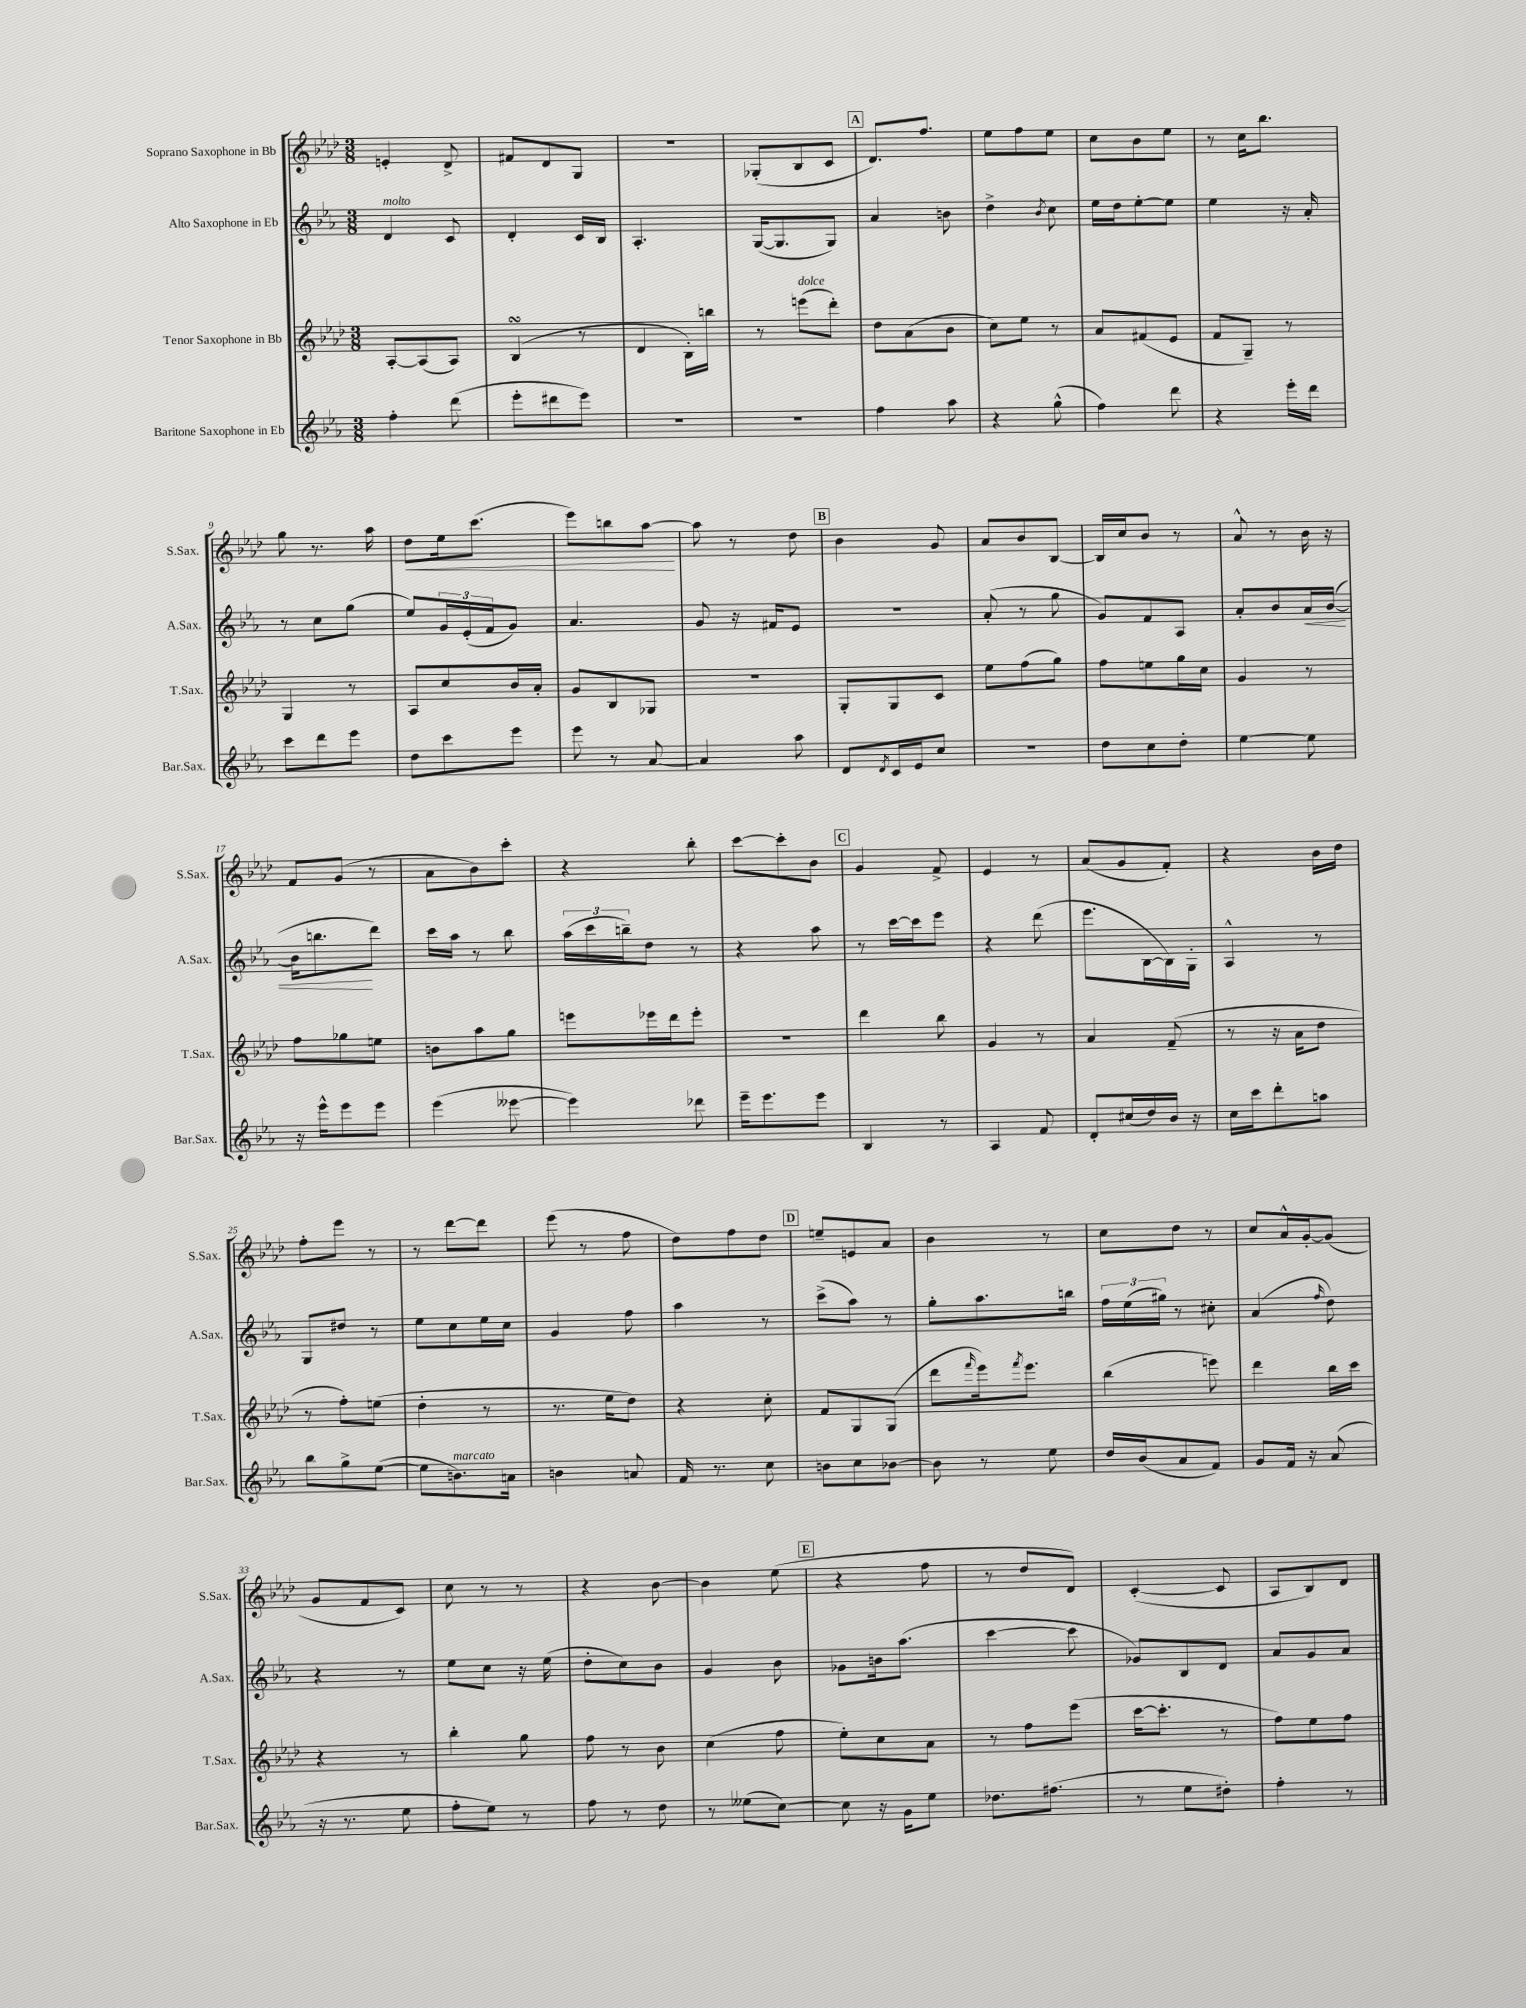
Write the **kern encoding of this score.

**kern	**kern	**kern	**kern
*staff4	*staff3	*staff2	*staff1
*clefG2	*clefG2	*clefG2	*clefG2
*k[b-e-a-]	*k[b-e-a-d-]	*k[b-e-a-]	*k[b-e-a-d-]
*M3/8	*M3/8	*M3/8	*M3/8
4ff'	[8A-'	4d	4e'
.	(8A-]	.	.
(8ddd	8A-)	8c	8d-^
=	=	=	=
8eee-'	(4B-	4d'	8f#
8ddd#	.	.	8d-
8eee-)	8r	16c	8G
.	.	16B-	.
=	=	=	=
4.r	4d-	4.A-'	4.r
.	16B-')	.	.
.	16bb	.	.
=	=	=	=
4.r	8r	([16G	(8G-'
.	.	8.G]	.
.	(8eee	.	8B-
.	8ddd-')	8G)	8c
=	=	=	=
4ff	8dd-	4a-	8.d-)
.	(8a-	.	.
.	.	.	8.ff
8aa-	8b-	8b	.
=	=	=	=
4r	8cc)	4dd^	8ee-
.	8ee-	.	8ff
.	.	8qb-	.
(8gg^^	8r	8cc	8ee-
=	=	=	=
4ff)	8a-	16ee-	8cc
.	.	16dd	.
.	(8f#	[8ee-'	8b-
8ddd	8e-	8ee-]	8ee-
=	=	=	=
4r	8f	4ee-	8r
.	8G~)	.	16cc
.	.	.	8.bb-
16eee-'	8r	16r	.
16ddd	.	16a-'	.
=	=	=	=
8ccc	4G	8r	8gg
8ddd	.	8cc	8.r
8eee-	8r	(8gg	.
.	.	.	16aa-
=	=	=	=
8dd	8A-	8ee-)	8dd-
8ccc	8cc	24g	16ee-
.	.	(24e-'	.
.	.	.	(8.ccc
.	.	24f	.
8eee-	16b-	8g)	.
.	16a-'	.	.
=	=	=	=
8eee-	8g	4.a-	8eee-)
8r	8B-	.	8bb
[8a-	8G-	.	[8aa-
=	=	=	=
4a-]	4.r	8g	8aa-]
.	.	16r	8r
.	.	16f#	.
8aa-	.	8e-	8dd-
=	=	=	=
8d	8G'	4.r	4b-
8qd	.	.	.
16c	8G	.	.
16e-	.	.	.
8cc	8c	.	8g
=	=	=	=
4.r	8ee-	(8a-'	8a-
.	(8ff	8r	8b-
.	8gg)	8gg	[8B-
=	=	=	=
8dd	8ff	8g)	16B-]
.	.	.	16cc
8cc	8ee	8f	8b-
8dd'	16gg	8A-	8r
.	16cc	.	.
=	=	=	=
[4ee-	4g	8a-'	8a-^^
.	.	8b-	8r
8ee-]	8r	16a-	16b-
.	.	([16b-	16r
=	=	=	=
16r	8ff	16b-]	8f
16eee-^^	.	8.bb	.
8eee-	8gg-	.	(8g
8eee-	8ee	8ddd)	8r
=	=	=	=
(4eee-	8b	16ccc	8a-
.	.	16aa-	.
.	8aa-	8r	8b-)
[8eee--	8gg	8bb-	8ccc'
=	=	=	=
4eee--])	8eee	(24aa-	4r
.	.	24ccc	.
.	.	24bb~)	.
.	16eee-	8dd	.
.	16ddd-	.	.
8ddd-	8eee-'	8r	8bb-'
=	=	=	=
16eee-~	4.r	4r	[8ccc
8.eee-	.	.	.
.	.	.	8ccc']
8eee-	.	8aa-	8b-
=	=	=	=
4B-	4ddd-	8r	4g
.	.	[16ccc	.
.	.	16ccc]	.
8r	8bb-	8eee-	8f^
=	=	=	=
4A-	4g	4r	4e-
8f	8r	(8ddd	8r
=	=	=	=
8d'	4a-	8.eee-	(8a-
(16cc#	.	.	8g
16dd)	.	[16B-	.
16b-	(8f~	16B-])	8f')
16r	.	16G'	.
=	=	=	=
16cc	8r	4A-^^	4r
16ccc	.	.	.
8ddd'	16r	.	.
.	16a-	.	.
8aa	8dd-	8r	16b-
.	.	.	16dd-
=	=	=	=
8bb-	8r	8G	8ff'
8gg^	8ff')	8dd#	8eee-
([8ee-	(8ee	8r	8r
=	=	=	=
8ee-]	4dd-'	8ee-	8r
8.b)	.	8cc	[8ddd-
.	8r	16ee-	8ddd-]
16a	.	16cc	.
=	=	=	=
4b	8.r	4g	(8eee-
.	.	.	8r
.	16ee-	.	.
8a	8dd-)	8ff	8ff
=	=	=	=
16f	4r	4aa-	8dd-)
8.r	.	.	.
.	.	.	8ff
8cc	8cc'	8r	8dd-
=	=	=	=
8b	8f	(8ccc^	8ee~
8cc	8G	8aa-)	8e
[8b-	(8G	8r	8a-
=	=	=	=
8b-]	8ddd-	8gg'	4b-
.	16qqfff	.	.
8r	16eee-)	8.aa-	.
.	8qfff	.	.
.	8.eee-	.	.
8ee-	.	.	8r
.	.	16bb	.
=	=	=	=
16dd	(4bb-	24ff	8cc
.	.	(24ee-	.
(16b-	.	.	.
.	.	24gg#)	.
8a-	.	8r	8dd-
8f)	8eee)	8cc#'	8r
=	=	=	=
8g	4ddd-	(4a-	8cc
16f	.	.	16a-^^
16r	.	.	[16g'
.	.	16qqff	.
(8a-	16bb-	8dd)	(8g]
.	16ccc	.	.
=	=	=	=
16r	4r	4r	8g
8.r	.	.	.
.	.	.	8f
8ee-	8r	8r	8c)
=	=	=	=
8ff'	4bb-'	8ee-	8cc
8ee-)	.	8cc	8r
8r	8gg	16r	8r
.	.	(16ee-	.
=	=	=	=
8ff	8ff	8dd'	4r
8r	8r	8cc)	.
8dd	8b-	8b-	[8b-
=	=	=	=
8r	(4cc	4g	4b-]
(8ee--	.	.	.
[8cc)	8ff	8b-	(8ee-
=	=	=	=
8cc]	8ee-')	8g-	4r
16r	8cc	16b	.
16g	.	(8.aa-	.
8ee-	8a-	.	8ff
=	=	=	=
8.dd-	8r	[4ccc	8r
.	8ff	.	8dd-
(8.ff#	.	.	.
.	(8eee-	8ccc]	8d-)
=	=	=	=
8r	[16ccc	8g-)	([4c'
.	8.ccc']	.	.
8ee-	.	8B-	.
8dd#')	8r	8d	8c]
=	=	=	=
4ff'	8ff)	8a-	8A-
.	8ee-	8g	8B-)
8r	8ff	8a-	8d-
==	==	==	==
*-	*-	*-	*-
